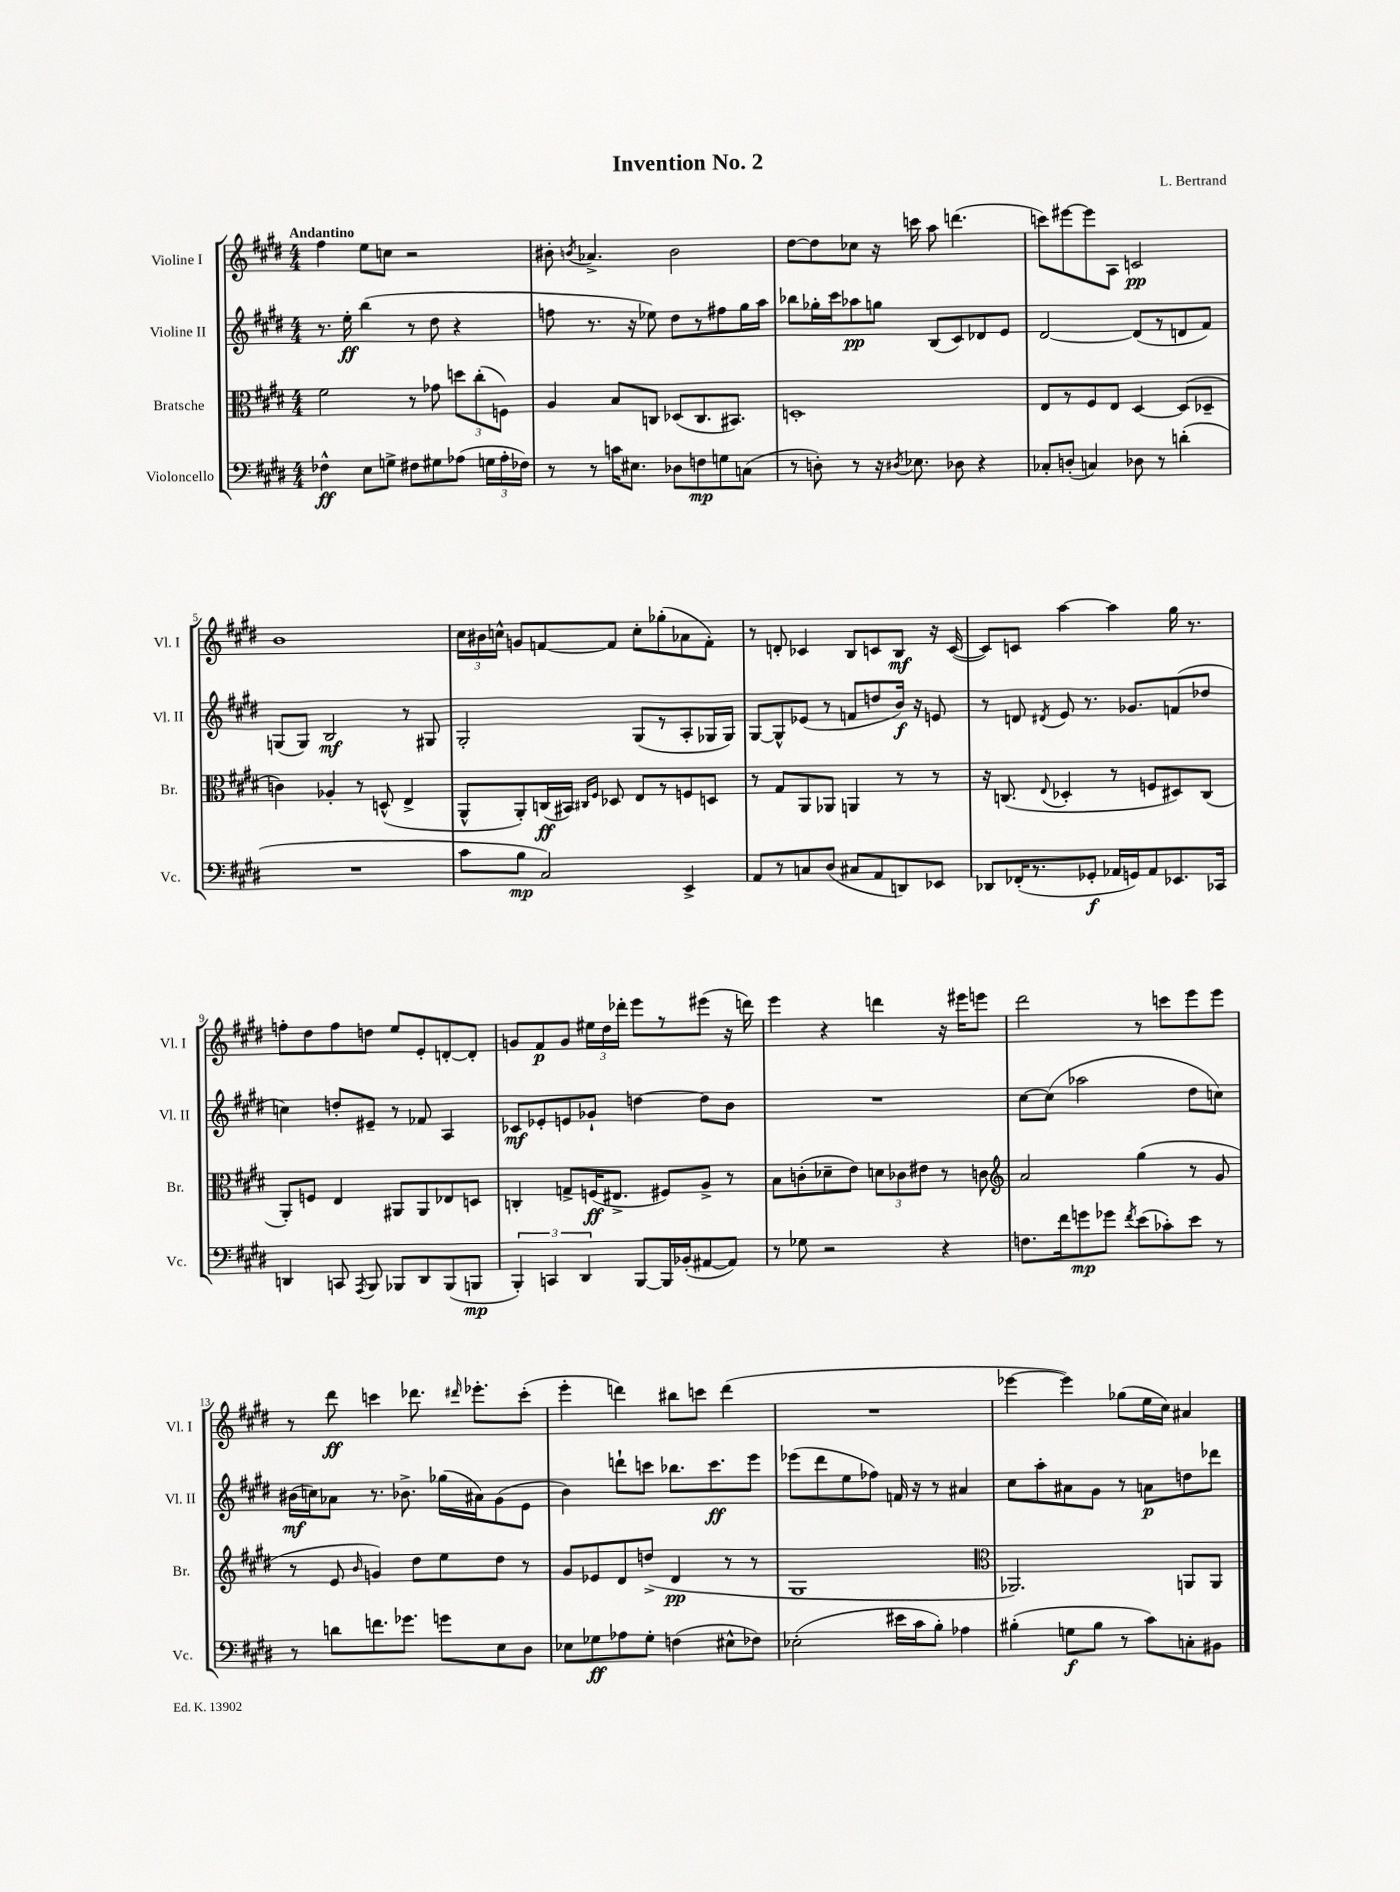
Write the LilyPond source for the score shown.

\header { title = "Invention No. 2" composer = "L. Bertrand" }
<<
\new StaffGroup <<
\new Staff = "s0" \with { instrumentName = "Violine I" shortInstrumentName = "Vl. I" } {
    \clef treble \key e \major \numericTimeSignature \time 4/4 \tempo "Andantino"
    \autoBeamOff fis''4 e''8[ c''8] r2 |
    bis'8-. \acciaccatura { b'8 } aes'4.-> b'2 |
    dis''8[~ dis''8 ces''8] r16 c'''16 a''8 d'''4.( |
    c'''8[) eis'''8~ eis'''8 a8] c'2\pp |
    b'1 |
    \tuplet 3/2 { cis''16[ bis'16 c''16]-^ } g'8[ f'8~ f'8] c''8[-. ges''8-.( aes'8 f'8]-.) |
    r8 d'8-. ces'4 b8[ c'8 b8]\mf r16 c'16~( |
    c'8[) c'8] a''4~ a''4 gis''16 r8. |
    f''8[-. dis''8 f''8 d''8] e''8[ e'8-. d'8~-. d'8]-. |
    g'8[ fis'8\p g'8] \tuplet 3/2 { eis''16[ dis''16 des'''16]-. } e'''8[ r8 eis'''8]( r16 d'''16) |
    e'''4 r4 d'''4 r16 eis'''16[ e'''8] |
    dis'''2 r8 c'''8[ e'''8 e'''8] |
    r8 dis'''8\ff c'''4 des'''8. \grace { dis'''16 } ees'''8.[-. c'''8]-.( |
    e'''4-. d'''4) bis''8[ c'''8] d'''4( |
    R1 |
    ees'''4~ ees'''4) ges''8[( e''16 cis''16]) ais'4 \bar "|." |
}
\new Staff = "s1" \with { instrumentName = "Violine II" shortInstrumentName = "Vl. II" } {
    \clef treble \key e \major \numericTimeSignature \time 4/4
    \autoBeamOff r8. e''16-.\ff b''4( r8 dis''8 r4 |
    f''8 r8. r16 ees''8) dis''8[ r8 fis''8 gis''16 a''16] |
    bes''8[ ges''16-. cis'''16 aes''8\pp g''8] b8[( cis'8) des'8 e'8] |
    dis'2~ dis'8[( r8 d'8 fis'8]) |
    g8[( g8]) b2\mf r8 gis8 |
    gis2-. gis8[( r8 a8-. ges16 ges16]) |
    gis8[~ gis8-^ ees'8]( r8 f'8[ d''8 b'16]\f) r16 e'8 |
    r8 d'8 \acciaccatura { dis'8 } e'8 r8. ges'8.[ f'8( des''8] |
    c''4) d''8[-. eis'8]-- r8 fes'8 a4 |
    ces'8[\mf ees'8-. e'8 ges'8]-! d''4~ d''8[ b'8] |
    R1 |
    cis''8[~ cis''8]( aes''2 dis''8[ c''8]) |
    bis'16[\mf( c''16) aes'8] r8. bes'8.-> ges''16[( ais'16) gis'8( e'8] |
    b'4) d'''8[-! c'''8] bes''8.[ c'''8.\ff e'''8] |
    ees'''8[( dis'''8 e''8 fes''8]) f'16 r16 r8 ais'4 |
    cis''8[ a''8-. ais'8 gis'8] r8 a'8[\p d''8 des'''8] \bar "|." |
}
\new Staff = "s2" \with { instrumentName = "Bratsche" shortInstrumentName = "Br." } {
    \clef alto \key e \major \numericTimeSignature \time 4/4
    \autoBeamOff fis'2 r8 ges'8 \tuplet 3/2 { d''8[ cis''8-.( f8]) } |
    a4 b8[ c8] des8[( c8. bis,8.]) |
    d1-. |
    e8[ r8 fis8 e8] dis4~ dis8[( des8]-- |
    c'4) aes4-. r8 d8-^( e4-> |
    a,8[-^ a,8-.) c16\ff( bis,16]) \grace { cis16[ fis16] } des8 e8[ r8 f8 d8] |
    r8 gis8[ a,8 aes,8] a,4 r8 r8 |
    r16 c8.( \appoggiatura { e8 } des4-. r8 f8[ dis8) c8]( |
    a,8[-.) f8] e4 ais,8[ ais,8 ees8 d8] |
    c4-. g8[-> f16\ff( eis8.]-> fis8[) a8]-> r8 |
    b8[ c'8-.( des'8-- e'8]) \tuplet 3/2 { d'8[ ces'8 eis'8] } r8 c'8 |
    \clef treble a'2 gis''4( r8 gis'8 |
    r8 e'8 \grace { b'16 } g'4) dis''8[ e''8 dis''8] r8 |
    gis'8[ ees'8 dis'8 d''8]->( dis'4\pp r8 r8 |
    gis1 |
    \clef alto aes,2.) a,8[ a,8] \bar "|." |
}
\new Staff = "s3" \with { instrumentName = "Violoncello" shortInstrumentName = "Vc." } {
    \clef bass \key e \major \numericTimeSignature \time 4/4
    \autoBeamOff fes4-^\ff e8[ g8]-> fis8[ gis8 aes8]( \tuplet 3/2 { g16[ aes16-. fes16]) } |
    r8 r8 c'16[ eis8.] des8[ f8\mp g8 c8]( |
    r8 d8-.) r8 r16 \acciaccatura { dis8 } ees8. des8 r4 |
    ces8[-. d8]-.( c4) des8 r8 d'4-.( |
    R1 |
    cis'8[ b8]\mp cis2) e,4-> |
    a,8[ r8 c8 dis8]( cis8[ a,8 d,8) ees,8] |
    des,8[ fes,16-.( r8. ges,8]-.\f aes,16[ g,16) aes,8 ees,8. ces,16] |
    d,4 c,8 \acciaccatura { a,,8 } b,,8 bes,,8[ d,8 bes,,8( b,,8]\mp |
    \tuplet 3/2 { b,,4-.) c,4 dis,4 } b,,8[~ b,,16 bes,16-.( ais,8~ ais,8]) |
    r8 ges8 r2 r4 |
    f8.[ fis'16 g'8\mp ges'8] \acciaccatura { fis'8 } e'8[( ces'8-.) e'8] r8 |
    r8 d'8[ f'8. ges'8.] g'8[ e8 dis8] |
    ees8[ ges8\ff aes8 ges8]-. f4( eis8[-^ fes8]) |
    ees2-.( eis'16[ cis'16 b8]-.) aes4 |
    bis4-.( g8[\f bis8] r8 cis'8[) c8-. bis,8] \bar "|." |
}
>>
>>
